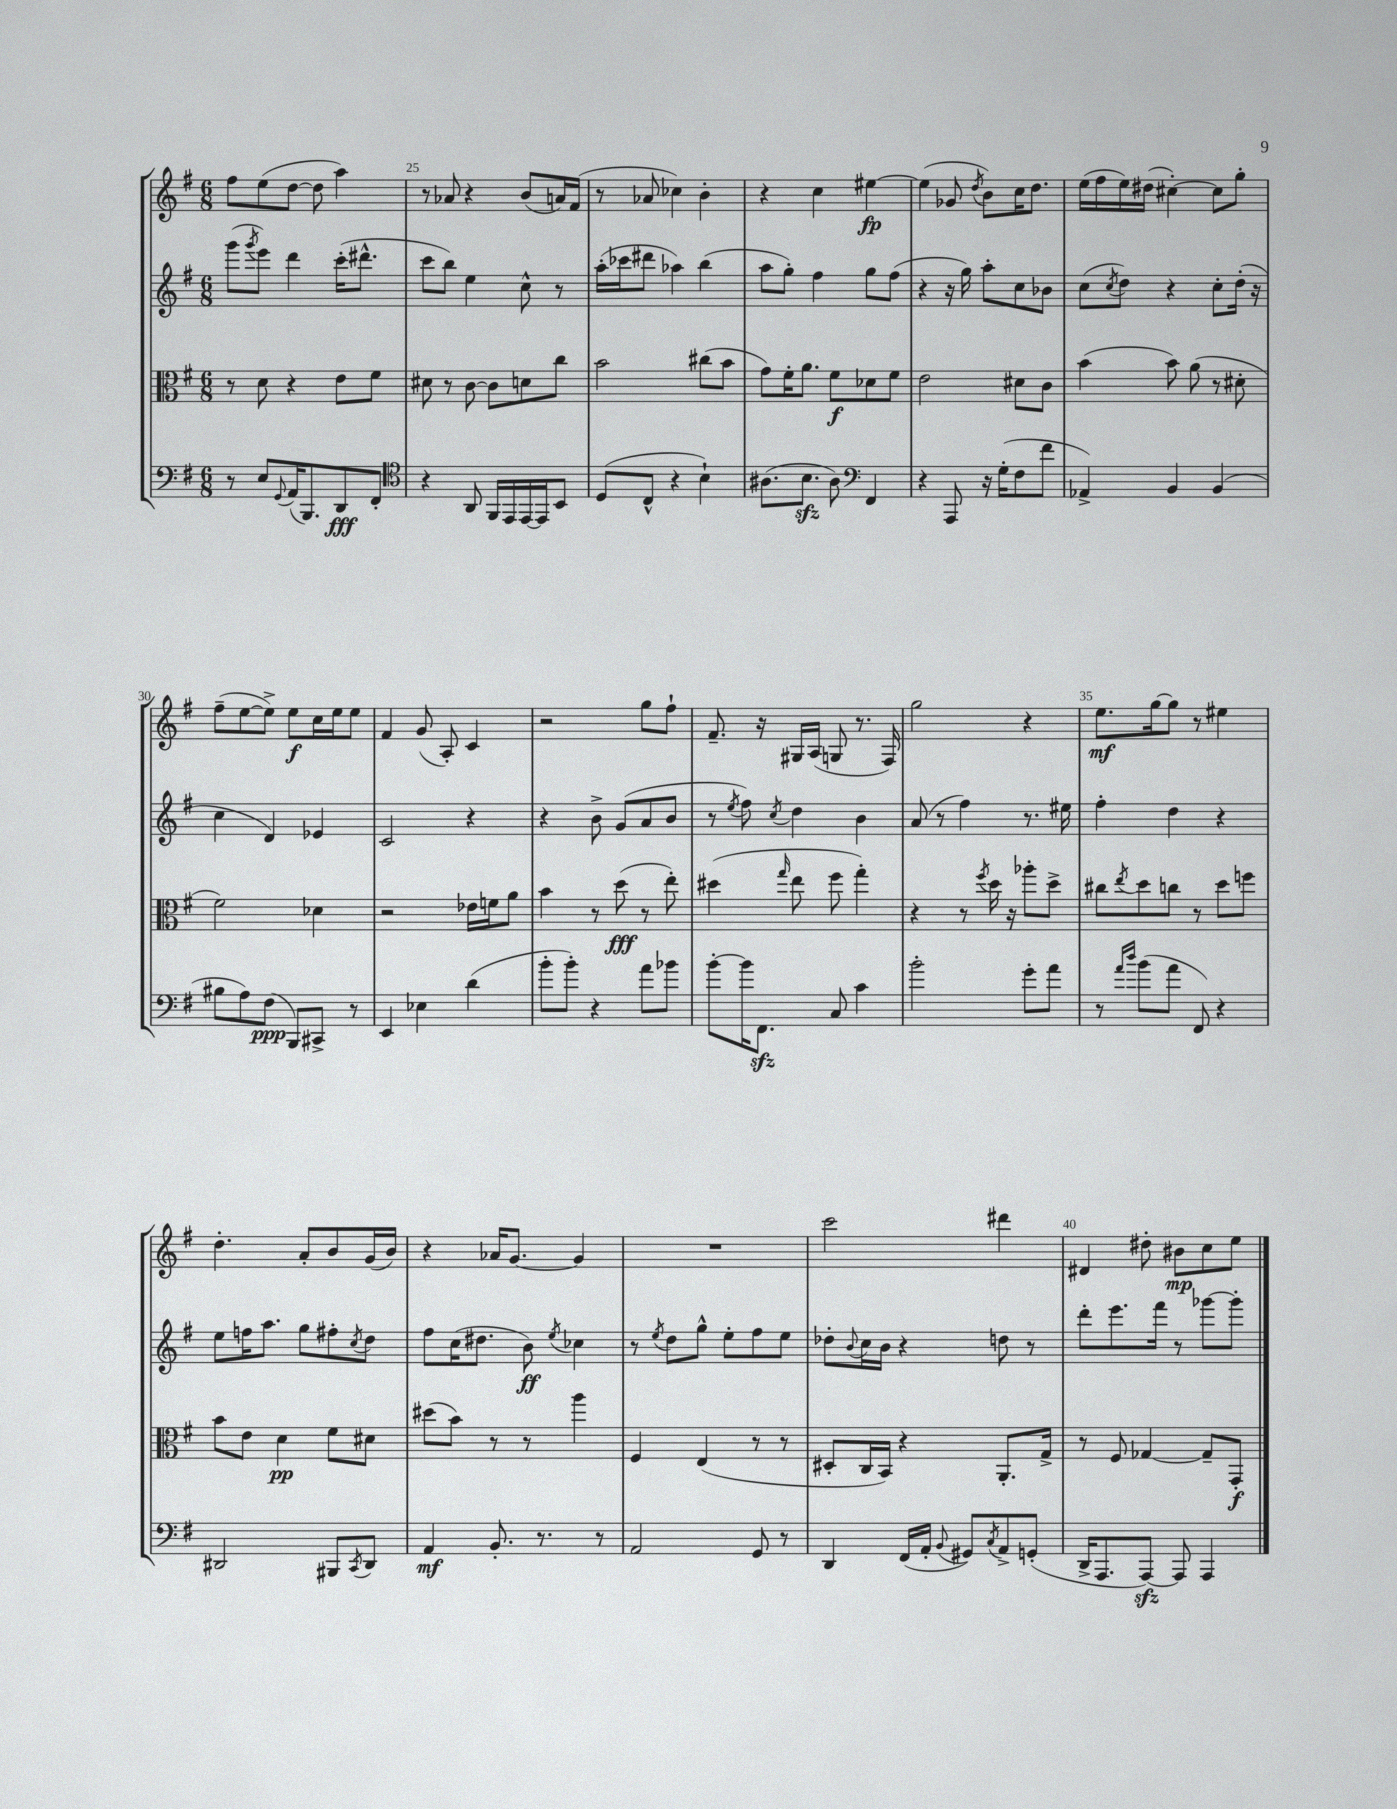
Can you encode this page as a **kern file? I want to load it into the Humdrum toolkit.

**kern	**dynam	**kern	**dynam	**kern	**dynam	**kern	**dynam
*part4	*part4	*part3	*part3	*part2	*part2	*part1	*part1
*staff4	*staff4	*staff3	*staff3	*staff2	*staff2	*staff1	*staff1
*clefF4	*	*clefC3	*	*clefG2	*	*clefG2	*
*k[f#]	*	*k[f#]	*	*k[f#]	*	*k[f#]	*
*M6/8	*	*M6/8	*	*M6/8	*	*M6/8	*
=24	=24	=24	=24	=24	=24	=24	=24
8r	.	8r	.	(8ggg\L	.	8ff#\L	.
.	.	.	.	8qggg/	.	.	.
8E/L	.	8d\	.	8eee\J)	.	(8ee\	.
8qqGG/	.	.	.	.	.	.	.
(16AA/K	.	4r	.	4ddd\	.	[8dd\J	.
8.BBB/)	.	.	.	.	.	.	.
.	.	.	.	.	.	8dd\]	.
8DD/	fff	8e\L	.	(16ccc'\KL	.	4aa\)	.
.	.	.	.	8.ddd#X^^\J	.	.	.
8FF#'/J	.	8f#\J	.	.	.	.	.
=25	=25	=25	=25	=25	=25	=25	=25
*clefC4	*	*	*	*	*	*	*
4r	.	8d#X\	.	8ccc\L	.	8r	.
.	.	8r	.	8bb\J)	.	8a-X/	.
8AA/	.	[8c\	.	4ee\	.	4r	.
16FF#/LL	.	8c\L]	.	.	.	.	.
16EE/	.	.	.	.	.	.	.
[16EE/	.	8dn\	.	8cc^^\	.	(8b/L	.
16EE/J]	.	.	.	.	.	.	.
8BB/J	.	8cc\J	.	8r	.	16an/L)	.
.	.	.	.	.	.	(16f#/JJ	.
=26	=26	=26	=26	=26	=26	=26	=26
(8D/L	.	2b\	.	(16aa'\LL	.	8r	.
.	.	.	.	16ccc-X\J	.	.	.
8C^^/J	.	.	.	8ddd#X\J	.	8a-X/	.
4r	.	.	.	4aa-X\)	.	4cc-X\)	.
4B`\)	.	(8cc#X\L	.	(4bb\	.	4b'\	.
.	.	8b\J	.	.	.	.	.
=27	=27	=27	=27	=27	=27	=27	=27
(8.A#X\L	.	8g\L)	.	8aa\L	.	4r	.
.	.	16f#'\K	.	8gg'\J)	.	.	.
8.Bzz\J	.	8.a\J	.	.	.	.	.
.	.	.	.	4ff#\	.	4cc\	.
8A#\)	.	8f#\L	f	.	.	.	.
*clefF4	*	*	*	*	*	*	*
4FF#/	.	8d-X\	.	8gg\L	.	[4ee#X\	fp
.	.	8f#\J	.	(8ff#\J	.	.	.
=28	=28	=28	=28	=28	=28	=28	=28
4r	.	2e\	.	4r	.	(4ee#\]	.
8AAA/	.	.	.	16r	.	8g-X/	.
.	.	.	.	16gg\)	.	.	.
.	.	.	.	.	.	8qdd/	.
16r	.	.	.	8aa'\L	.	8b\L)	.
(16G'\KL	.	.	.	.	.	.	.
8F#\	.	8d#X\L	.	8cc\	.	16cc\K	.
.	.	.	.	.	.	8.dd\J	.
8f#\J	.	8c\J	.	8b-X\J	.	.	.
=29	=29	=29	=29	=29	=29	=29	=29
4AA-X^/)	.	(4b\	.	(8cc\L	.	(16ee\LL	.
.	.	.	.	.	.	16ff#\	.
.	.	.	.	8qcc/	.	.	.
.	.	.	.	8dd\J)	.	16ee\)	.
.	.	.	.	.	.	(16dd#X\JJ	.
4BB/	.	8b\)	.	4r	.	[4cc#X'\)	.
.	.	(8a\	.	.	.	.	.
(4BB/	.	8r	.	8cc'\L	.	8cc#\L]	.
.	.	8d#X'\	.	(16dd'\Jk	.	8gg'\J	.
.	.	.	.	16r	.	.	.
!!LO:LB:g=z
=30	=30	=30	=30	=30	=30	=30	=30
8B#X\L	.	2f#\)	.	4cc\	.	(8ff#~\L	.
8A\)	.	.	.	.	.	[8ee\	.
(8F#\J	ppp	.	.	4d/)	.	8ee^\J])	.
8BBB/L)	.	.	.	.	.	8ee\L	f
8CC#X^/J	.	4d-X\	.	4e-X/	.	16cc\L	.
.	.	.	.	.	.	16ee\J	.
8r	.	.	.	.	.	8ee\J	.
=31	=31	=31	=31	=31	=31	=31	=31
4EE/	.	2r	.	2c/	.	4f#/	.
4E-X\	.	.	.	.	.	(8g/	.
.	.	.	.	.	.	8A'/)	.
(4d\	.	16e-X\LL	.	4r	.	4c/	.
.	.	16fn\J	.	.	.	.	.
.	.	8a\J	.	.	.	.	.
=32	=32	=32	=32	=32	=32	=32	=32
8b'\L	.	4b\	.	4r	.	2r	.
8b'\J)	.	.	.	.	.	.	.
4r	.	8r	.	8b^\	.	.	.
.	.	(8dd\	fff	(8g/L	.	.	.
8a\L	.	8r	.	8a/	.	8gg\L	.
8b-X\J	.	8ee'\)	.	8b/J	.	8ff#`\J	.
=33	=33	=33	=33	=33	=33	=33	=33
[8b'\L	.	(4dd#X\	.	8r	.	8.f#~/	.
.	.	.	.	8qee/	.	.	.
16b\K]	.	.	.	8ff#\)	.	.	.
8.FF#zz\J	.	.	.	.	.	16r	.
.	.	16qqgg/	.	8qcc/	.	.	.
.	.	8ee\	.	4dd\	.	16G#X/LL	.
.	.	.	.	.	.	(16A/JJ	.
8C/	.	8ff#\	.	.	.	8Gn/	.
4c\	.	4gg'\)	.	4b\	.	8.r	.
.	.	.	.	.	.	16F#/)	.
=34	=34	=34	=34	=34	=34	=34	=34
2b'\	.	4r	.	(8a/	.	2gg\	.
.	.	.	.	8r	.	.	.
.	.	8r	.	4ff#\)	.	.	.
.	.	8qff#/	.	.	.	.	.
.	.	16dd\	.	.	.	.	.
.	.	16r	.	.	.	.	.
8g'\L	.	8aa-X'\L	.	8.r	.	4r	.
8a\J	.	8dd^\J	.	.	.	.	.
.	.	.	.	16ee#X\	.	.	.
=35	=35	=35	=35	=35	=35	=35	=35
8r	.	8cc#X\L	.	4ff#'\	.	8.ee\L	mf
16qqa/LL	.	.	.	.	.	.	.
16qqdd/JJ	.	8qee/	.	.	.	.	.
(8b\L	.	8dd\	.	.	.	.	.
.	.	.	.	.	.	[16gg\k	.
8a\J	.	8ccn\J	.	4dd\	.	8gg\J]	.
8FF#/)	.	8r	.	.	.	8r	.
4r	.	8dd\L	.	4r	.	4ee#X\	.
.	.	8ffn\J	.	.	.	.	.
!!LO:LB:g=z
=36	=36	=36	=36	=36	=36	=36	=36
2DD#X/	.	8b\L	.	8ee\L	.	4.dd'\	.
.	.	8e\J	.	16ffn\K	.	.	.
.	.	.	.	8.aa\J	.	.	.
.	.	4d\	pp	.	.	.	.
.	.	.	.	8gg\L	.	8a'/L	.
8BBB#X/L	.	8f#\L	.	8ff#X'\	.	8b/	.
8qCC/	.	.	.	8qcc/	.	.	.
8DD#/J	.	8d#X\J	.	8dd\J	.	(16g/L	.
.	.	.	.	.	.	16b/JJ)	.
=37	=37	=37	=37	=37	=37	=37	=37
4AA/	mf	(8dd#X\L	.	8ff#\L	.	4r	.
.	.	8b\J)	.	(16cc\K	.	.	.
.	.	.	.	8.dd#X\J	.	.	.
8.BB'/	.	8r	.	.	.	16a-X/KL	.
.	.	.	.	.	.	[8.g/J	.
.	.	8r	.	8b\)	ff	.	.
8.r	.	.	.	.	.	.	.
.	.	.	.	8qee/	.	.	.
.	.	4aa\	.	4cc-X\	.	4g/]	.
8r	.	.	.	.	.	.	.
=38	=38	=38	=38	=38	=38	=38	=38
2AA/	.	4F#/	.	8r	.	2.r	.
.	.	.	.	8qee/	.	.	.
.	.	.	.	8dd\L	.	.	.
.	.	(4E/	.	8gg^^\J	.	.	.
.	.	.	.	8ee'\L	.	.	.
8GG/	.	8r	.	8ff#\	.	.	.
8r	.	8r	.	8ee\J	.	.	.
=39	=39	=39	=39	=39	=39	=39	=39
4DD/	.	8D#X'/L	.	8dd-X'\L	.	2ccc\	.
.	.	.	.	8qqb/	.	.	.
.	.	16C/L	.	16cc\L	.	.	.
.	.	16BB/JJ)	.	16b\JJ	.	.	.
(16FF#/LL	.	4r	.	4r	.	.	.
16AA'/JJ	.	.	.	.	.	.	.
8qqBB/	.	.	.	.	.	.	.
8GG#X/L)	.	.	.	.	.	.	.
8qC/	.	.	.	.	.	.	.
8AA^/	.	8.AA'/L	.	8ddn\	.	4ddd#X\	.
(8GGn'/J	.	.	.	8r	.	.	.
.	.	16G^/Jk	.	.	.	.	.
=40	=40	=40	=40	=40	=40	=40	=40
16DD^/KL	.	8r	.	8ddd'\L	.	4d#X/	.
8.AAA/	.	.	.	.	.	.	.
.	.	8F#/	.	8.eee\	.	.	.
[8AAAzz/J)	.	[4G-X/	.	.	.	8dd#X'\	.
.	.	.	.	16fff#\Jk	.	.	.
8AAA/]	.	.	.	8r	.	8b#X\L	mp
4AAA/	.	8G-~/L]	.	[8ggg-X\L	.	8cc\	.
.	.	8GG'/J	f	8ggg-'\J]	.	8ee\J	.
==	==	==	==	==	==	==	==
*-	*-	*-	*-	*-	*-	*-	*-
